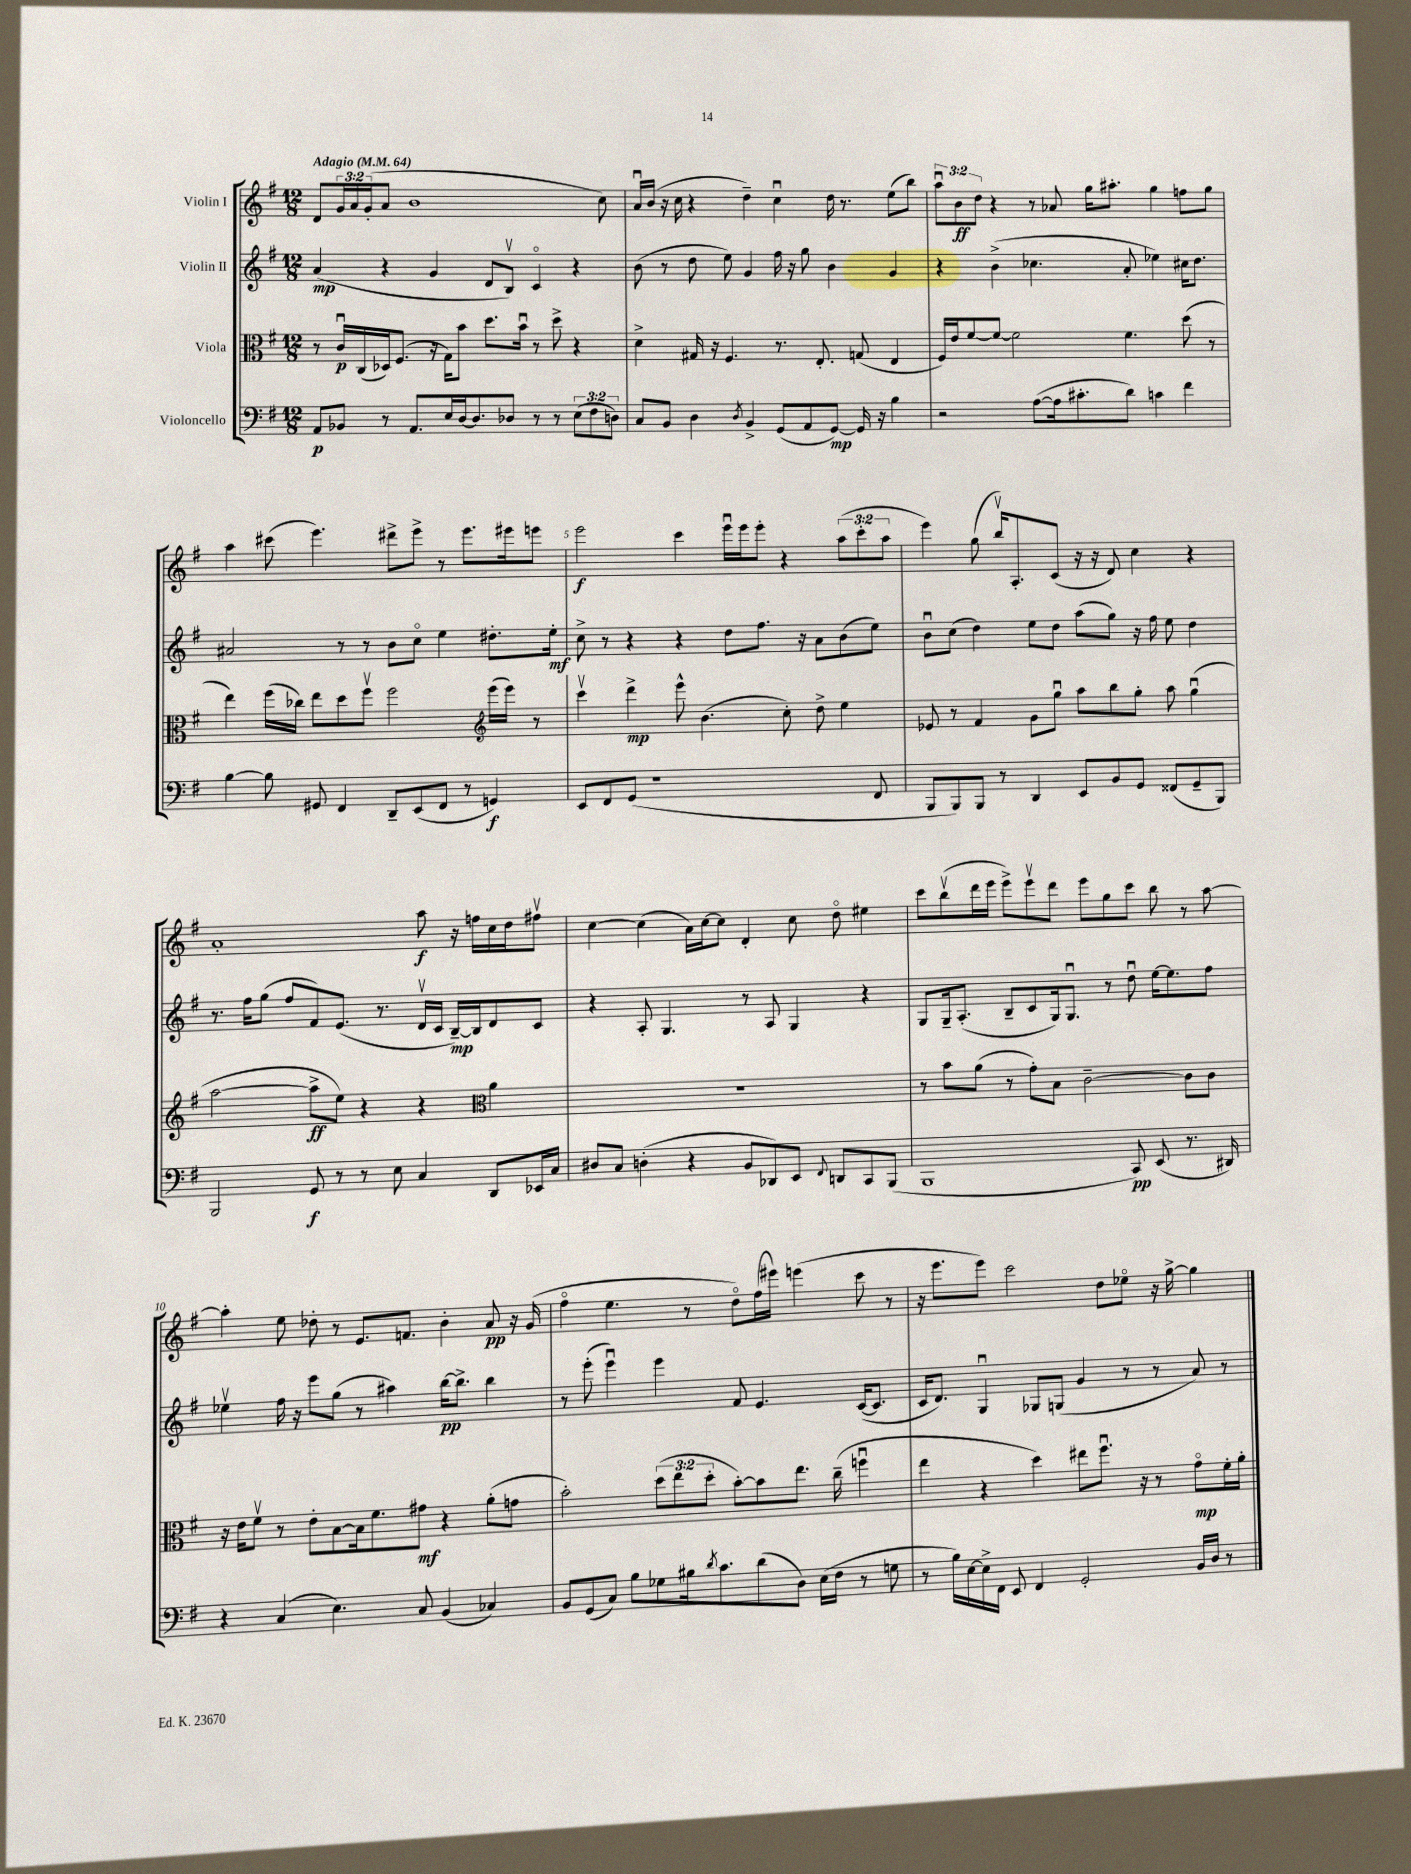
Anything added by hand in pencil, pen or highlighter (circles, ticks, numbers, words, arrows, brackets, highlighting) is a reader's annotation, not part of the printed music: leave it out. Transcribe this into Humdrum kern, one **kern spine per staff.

**kern	**dynam	**kern	**dynam	**kern	**dynam	**kern	**dynam
*part4	*part4	*part3	*part3	*part2	*part2	*part1	*part1
*staff4	*staff4	*staff3	*staff3	*staff2	*staff2	*staff1	*staff1
*I"Violoncello	*	*I"Viola	*	*I"Violin II	*	*I"Violin I	*
*clefF4	*	*clefC3	*	*clefG2	*	*clefG2	*
*k[f#]	*	*k[f#]	*	*k[f#]	*	*k[f#]	*
*M12/8	*	*M12/8	*	*M12/8	*	*M12/8	*
*MM64	*	*MM64	*	*MM64	*	*MM64	*
=1	=1	=1	=1	=1	=1	=1	=1
!	!	!	!	!	!	!LO:TX:a:B:t=Adagio	!
8AA/L	p	8r	.	(4a/	mp	8d/L	.
8BB-X/J	.	16cu/LL	p	.	.	24g/L	.
.	.	.	.	.	.	24a/	.
.	.	(16C/	.	.	.	.	.
.	.	.	.	.	.	(24g'/J	.
8r	.	16D-X/J)	.	4r	.	8a/J	.
.	.	(8.F#/J	.	.	.	.	.
8.AA/L	.	.	.	.	.	1b	.
.	.	16r	.	4g/	.	.	.
16E/L	.	16G\KL)	.	.	.	.	.
[16D/J	.	8b\J	.	.	.	.	.
8.D/]	.	.	.	.	.	.	.
.	.	8.dd\L	.	8d/L	.	.	.
8D-X/J	.	.	.	8Bv/J)	.	.	.
.	.	16bu\Jk	.	.	.	.	.
8r	.	8r	.	4c/	.	.	.
8r	.	8dd^\	.	.	.	.	.
(12E\L	.	4r	.	4r	.	.	.
12F#\	.	.	.	.	.	.	.
.	.	.	.	.	.	8cc\)	.
12Dn\J)	.	.	.	.	.	.	.
=2	=2	=2	=2	=2	=2	=2	=2
8C/L	.	4d^\	.	(8b\	.	16au/LL	.
.	.	.	.	.	.	(16b/JJ	.
8BB/J	.	.	.	8r	.	16r	.
.	.	.	.	.	.	16cc\	.
4D\	.	16G#X/	.	8dd\	.	4r	.
.	.	16r	.	.	.	.	.
.	.	4.F#/	.	8ee\)	.	.	.
8qD/	.	.	.	.	.	.	.
4BB^/	.	.	.	4g/	.	4dd~\)	.
(8GG/L	.	8.r	.	16ff#\	.	4ccu\	.
.	.	.	.	16r	.	.	.
8AA/	.	.	.	8gg\	.	.	.
.	.	8.E'/	.	.	.	.	.
[8GG/J)	mp	.	.	4b\	.	16dd\	.
.	.	.	.	.	.	8.r	.
16GG/]	.	(8Gn/	.	.	.	.	.
16r	.	.	.	.	.	.	.
4B\	.	4E/	.	4g/	.	(8ee\L	.
.	.	.	.	.	.	8bb\J)	.
=3	=3	=3	=3	=3	=3	=3	=3
2r	.	16F#/LL)	.	4r	.	12aau\L	.
.	.	16e/J	.	.	.	.	.
.	.	.	.	.	.	12b\	ff
.	.	[8f#/	.	.	.	.	.
.	.	.	.	.	.	12dd\J	.
.	.	8f#/J_	.	(4b^\	.	4r	.
.	.	2f#\]	.	.	.	.	.
([8A\L	.	.	.	4.cc-X\	.	8r	.
16A\k]	.	.	.	.	.	8a-X/	.
8.c#X'\	.	.	.	.	.	.	.
.	.	.	.	.	.	16gg\KL	.
.	.	.	.	.	.	8.aa#X'\J	.
8d\J)	.	4.f#\	.	8a'/	.	.	.
4cn\	.	.	.	4ee-X\)	.	4gg\	.
4f#\	.	(8dd\	.	16cc#X\KL	.	8ffn\L	.
.	.	.	.	8.dd\J	.	.	.
.	.	8r	.	.	.	8gg\J	.
!!LO:LB:g=z
=4	=4	=4	=4	=4	=4	=4	=4
[4B\	.	4ee\)	.	2a#X/	.	4aa\	.
8B\]	.	(16ff#\LL	.	.	.	(8ccc#X\	.
.	.	16cc-X\JJ)	.	.	.	.	.
8GG#X/	.	8ee\L	.	.	.	4.eee\)	.
4FF#/	.	8dd\	.	8r	.	.	.
.	.	8ff#v\J	.	8r	.	.	.
8DD~/L	.	2ff#\	.	8b\L	.	8ddd#X^\L	.
(8EE/	.	.	.	8cc\J	.	8eee^\J	.
8FF#/J	.	.	.	4ee\	.	8r	.
8r	.	.	.	.	.	8.eee\L	.
*	*	*clefG2	*	*	*	*	*
4GGn/)	f	(16eee\LL	.	8.dd#X'\L	.	.	.
.	.	16eee\JJ)	.	.	.	16eee#X\k	.
.	.	8r	.	.	.	8eeen\J	.
.	.	.	.	16ee'\Jk	mf	.	.
=5	=5	=5	=5	=5	=5	=5	=5
8EE/L	.	4cccv\	.	8cc^\	.	2eee\	f
8FF#/	.	.	.	8r	.	.	.
(8GG/J	.	4ddd^\	mp	4r	.	.	.
1r	.	.	.	.	.	.	.
.	.	8eee^^\	.	4r	.	4ccc\	.
.	.	(4.b\	.	.	.	.	.
.	.	.	.	8dd\L	.	16eeeu\LL	.
.	.	.	.	.	.	16eee\J	.
.	.	.	.	8.ff#\J	.	8eee'\J	.
.	.	8cc'\)	.	.	.	4r	.
.	.	.	.	16r	.	.	.
.	.	8dd^\	.	8a\L	.	.	.
.	.	4ee\	.	(8b\	.	(12aa\L	.
.	.	.	.	.	.	12ccc'\	.
8FF#/	.	.	.	8ee\J)	.	.	.
.	.	.	.	.	.	12aa\J	.
=6	=6	=6	=6	=6	=6	=6	=6
8BBB/L	.	8e-X/	.	8bu\L	.	4eee\)	.
8BBB/)	.	8r	.	(8cc\J	.	.	.
8BBB/J	.	4f#/	.	4dd\)	.	(8gg\	.
8r	.	.	.	.	.	16bbv/KL)	.
.	.	.	.	.	.	8.A'/	.
4DD/	.	8g\L	.	8ee\L	.	.	.
.	.	8ggu\J	.	8dd\J	.	(8c/J	.
8EE/L	.	8aa\L	.	(8aa\L	.	16r	.
.	.	.	.	.	.	16r	.
8BB/	.	8bb\	.	8gg\J)	.	8d/)	.
8GG/J	.	8gg'\J	.	16r	.	4cc\	.
.	.	.	.	16ff#\	.	.	.
(8FF##X/L	.	8aa\	.	8ee\	.	.	.
8GG~/	.	(4ggu\	.	4dd\	.	4r	.
8BBB/J)	.	.	.	.	.	.	.
!!LO:LB:g=z
=7	=7	=7	=7	=7	=7	=7	=7
2BBB/	.	[2aa\	.	8.r	.	1a'	.
.	.	.	.	16ff#\KL	.	.	.
.	.	.	.	(8gg\J	.	.	.
.	.	.	.	8ff#/L	.	.	.
8GG/	f	8aa^\L]	ff	8f#/)	.	.	.
8r	.	8ee\J)	.	(8.e/J	.	.	.
8r	.	4r	.	.	.	.	.
.	.	.	.	8.r	.	.	.
8E\	.	.	.	.	.	.	.
4C/	.	4r	.	16dv/LL	.	8aa\	f
.	.	.	.	16c/JJ	.	.	.
.	.	.	.	[16B~/LL)	mp	16r	.
.	.	.	.	16B/J]	.	16ffn\LL	.
*	*	*clefC3	*	*	*	*	*
8DD/L	.	4a\	.	8d/	.	16cc\	.
.	.	.	.	.	.	16dd\J	.
16EE-X/L	.	.	.	8c/J	.	8ff#Xv\J	.
16C/JJ	.	.	.	.	.	.	.
=8	=8	=8	=8	=8	=8	=8	=8
8D#X/L	.	1.r	.	4r	.	[4cc\	.
8C/J	.	.	.	.	.	.	.
(4Dn'\	.	.	.	8A'/	.	(4cc\]	.
.	.	.	.	4.G/	.	.	.
4r	.	.	.	.	.	16a\LL)	.
.	.	.	.	.	.	[16cc\J	.
.	.	.	.	.	.	8cc\J]	.
8BB/L	.	.	.	8r	.	4d'/	.
8DD-X/)	.	.	.	8A/	.	.	.
8EE/J	.	.	.	4G/	.	8cc\	.
8qqFF#/	.	.	.	.	.	.	.
8DDn/L	.	.	.	.	.	8dd\	.
8CC/	.	.	.	4r	.	4ee#X\	.
(8BBB/J	.	.	.	.	.	.	.
=9	=9	=9	=9	=9	=9	=9	=9
1BBB	.	8r	.	8G/L	.	8ccc\L	.
.	.	8b\L	.	16G~/k	.	(8bbv\	.
.	.	.	.	(8.A'/J	.	.	.
.	.	(8a\J	.	.	.	16ddd\L	.
.	.	.	.	.	.	16eee\JJ	.
.	.	8r	.	8B~/L	.	8eee^\L)	.
.	.	8g'\L)	.	8c/	.	8eeev\	.
.	.	8B\J	.	16G/k)	.	8ddd\J	.
.	.	.	.	8.Gu/J	.	.	.
.	.	[2c~\	.	.	.	8eee\L	.
.	.	.	.	8r	.	8gg\	.
8CC/)	pp	.	.	8ddu\	.	8ccc\J	.
(8EE/	.	.	.	[16ee\KL	.	8bb\	.
.	.	.	.	8.ee\]	.	.	.
8.r	.	8c\L]	.	.	.	8r	.
.	.	8c\J	.	8ff#\J	.	[8aa\	.
16DD#X/)	.	.	.	.	.	.	.
!!LO:LB:g=z
=10	=10	=10	=10	=10	=10	=10	=10
4r	.	16r	.	4ee-Xv\	.	4aa'\]	.
.	.	16e\KL	.	.	.	.	.
.	.	8f#v\J	.	.	.	.	.
(4C/	.	8r	.	16ff#\	.	8ee\	.
.	.	.	.	16r	.	.	.
.	.	8e'\L	.	8eee\L	.	8dd-X'\	.
4.E\)	.	[8B\	.	(8gg\J	.	8r	.
.	.	16B\k]	.	8r	.	8.e/L	.
.	.	8.f#\	.	.	.	.	.
.	.	.	.	4aa#X\)	.	.	.
.	.	.	.	.	.	8.fn/J	.
8C/	.	8g#X\J	mf	.	.	.	.
(4BB/	.	4r	.	[16bb\KL	pp	4b'\	.
.	.	.	.	8.bb^\J]	.	.	.
4C-X/)	.	(8a'\L	.	4bb\	.	8a/	pp
.	.	8gn\J	.	.	.	16r	.
.	.	.	.	.	.	(16g/	.
=11	=11	=11	=11	=11	=11	=11	=11
8BB/L	.	2b'\)	.	8r	.	4ff#\	.
(8GG/	.	.	.	(8eee'\	.	.	.
8C/J)	.	.	.	4eeeu\)	.	4.ee\	.
8B\L	.	.	.	.	.	.	.
8G-X\	.	(12dd\L	.	4eee\	.	.	.
.	.	12ee\	.	.	.	.	.
16B#X\k	.	.	.	.	.	8r	.
.	.	12dd'\J	.	.	.	.	.
8qd/	.	.	.	.	.	.	.
8.c\	.	.	.	.	.	.	.
.	.	[8b'\L)	.	8f#/	.	8dd\L)	.
(8d\	.	8b\]	.	4.e/	.	(16ff#\L	.
.	.	.	.	.	.	16eee#X\JJ)	.
8D\J)	.	8.ee\J	.	.	.	(4eeen\	.
(16E\LL	.	.	.	.	.	.	.
16F#\JJ	.	(16cc~\	.	.	.	.	.
8r	.	4ffnu\	.	([16c/KL	.	8ccc\	.
.	.	.	.	8.c/J]	.	.	.
8Gn\	.	.	.	.	.	8r	.
=12	=12	=12	=12	=12	=12	=12	=12
8r	.	4ee\	.	16c/KL	.	16r	.
.	.	.	.	8.d/J)	.	8.eee\L	.
16B\LL)	.	.	.	.	.	.	.
[16E\	.	.	.	.	.	.	.
16E^\]	.	4r	.	4Gu/	.	8eee\J)	.
16FF#\JJ	.	.	.	.	.	.	.
8EE/	.	.	.	.	.	2ccc\	.
4FF#/	.	4dd\)	.	8G-X/L	.	.	.
.	.	.	.	(8Gn/J	.	.	.
2GG'/	.	8ee#X\L	.	4g/	.	.	.
.	.	8.ff#u\J	.	.	.	8dd\L	.
.	.	.	.	8r	.	8ee-X\J	.
.	.	16r	.	.	.	.	.
.	.	8r	.	8r	.	16r	.
.	.	.	.	.	.	[16gg^\	.
16BB/LL	.	8g\L	mp	8a/)	.	4gg\]	.
16D/JJ	.	.	.	.	.	.	.
8r	.	16f#'\L	.	8r	.	.	.
.	.	16a'\JJ	.	.	.	.	.
==	==	==	==	==	==	==	==
*-	*-	*-	*-	*-	*-	*-	*-
